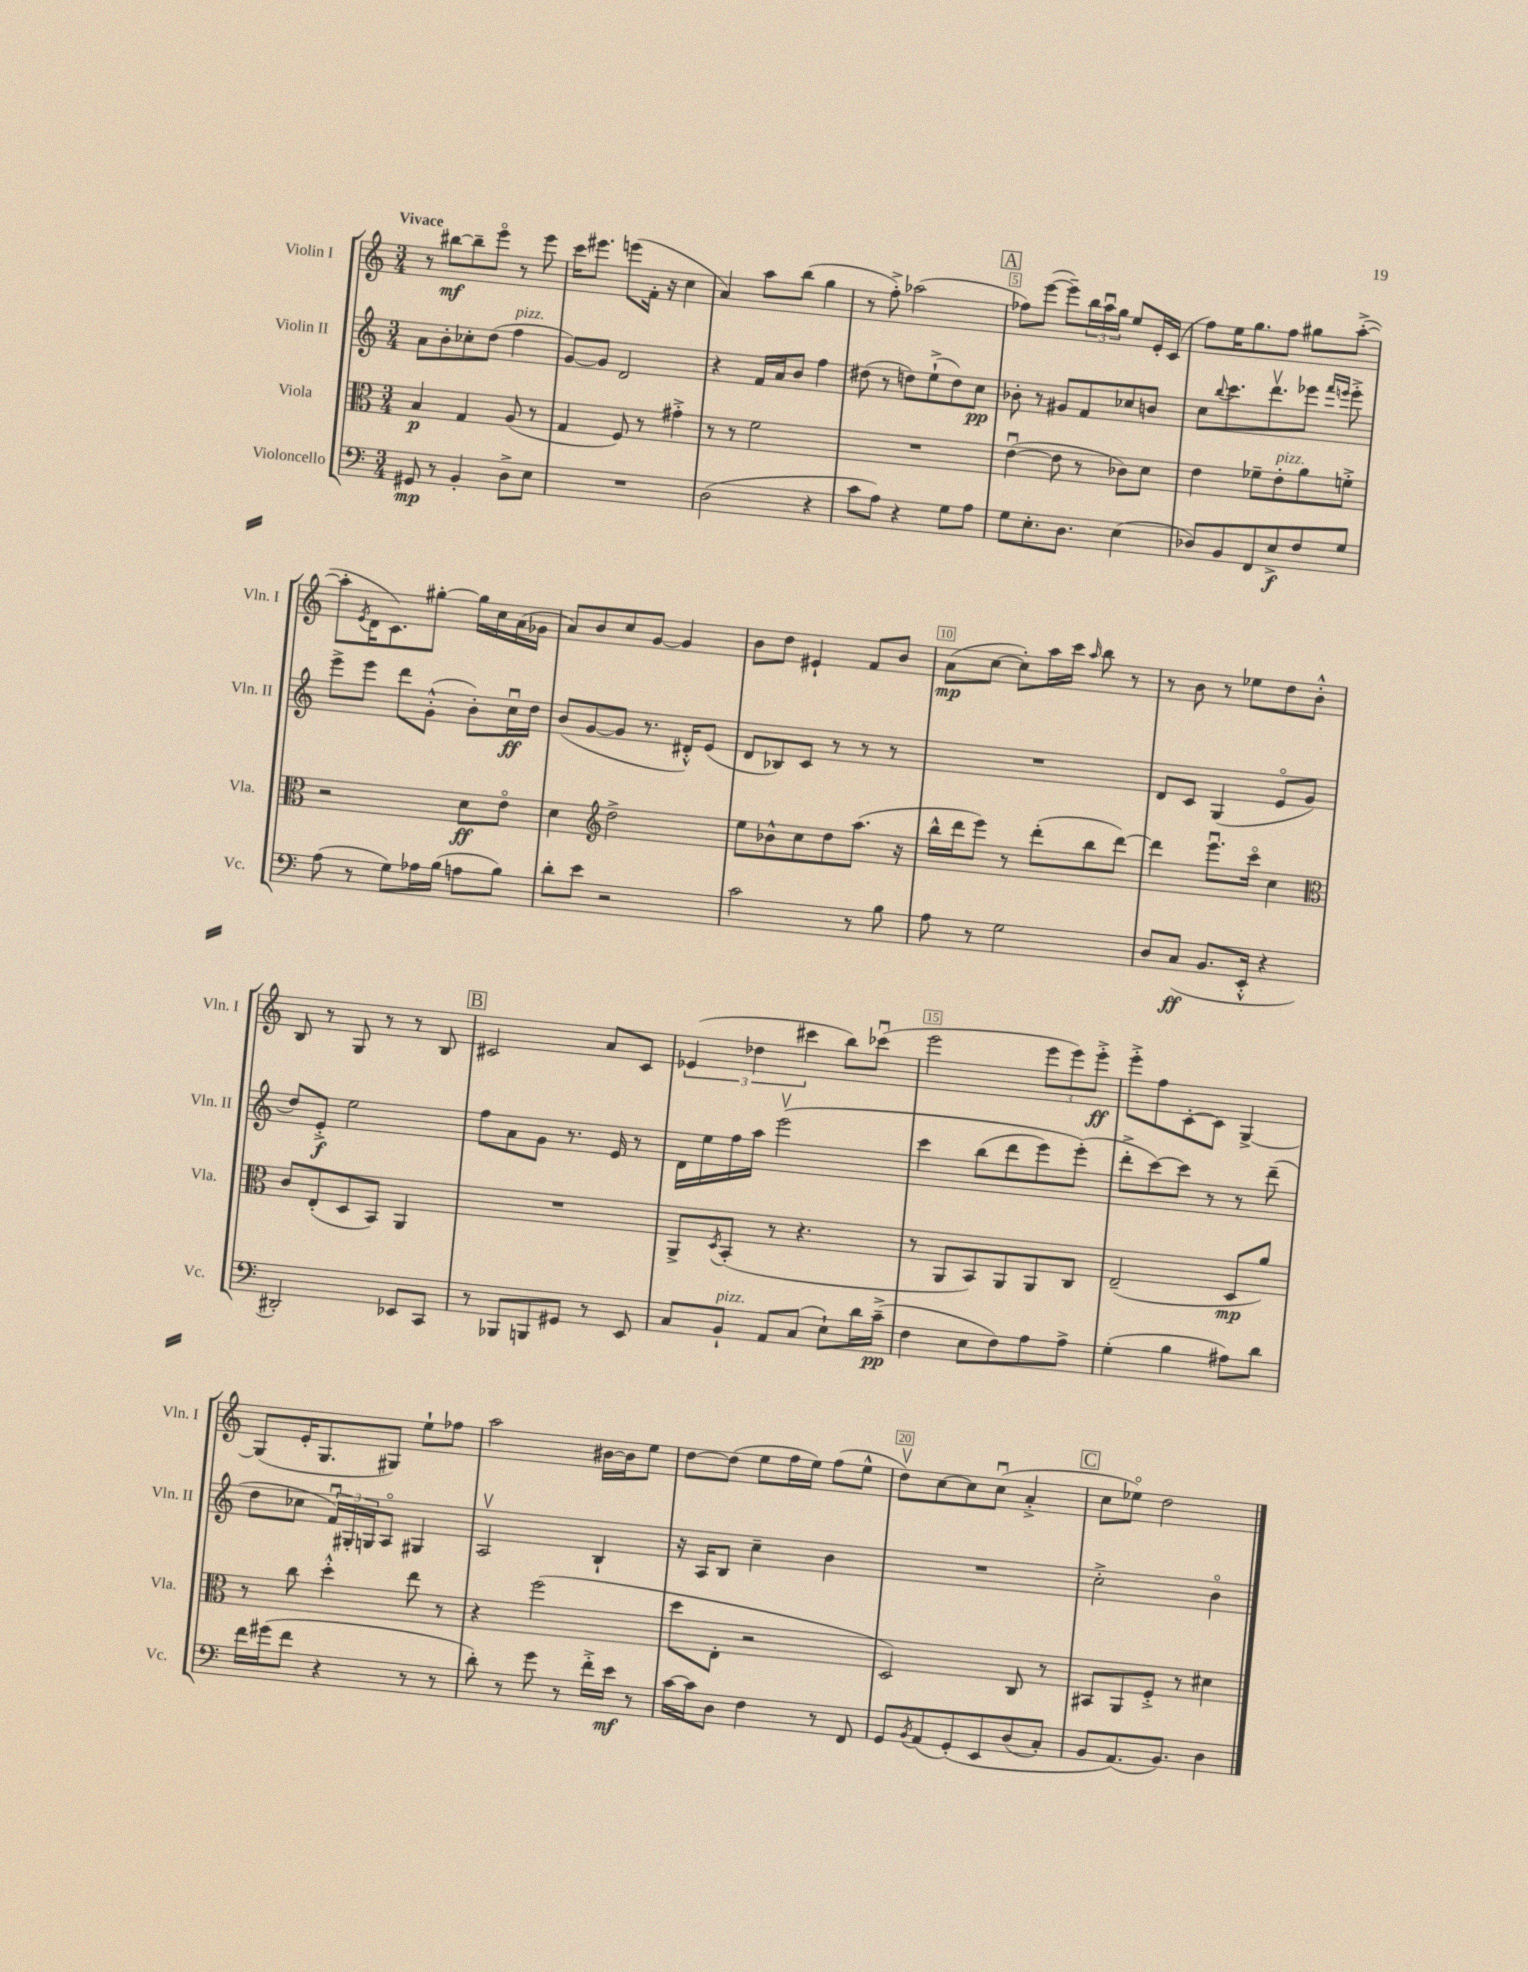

**kern	**kern	**kern	**kern
*staff4	*staff3	*staff2	*staff1
*clefF4	*clefC3	*clefG2	*clefG2
*k[]	*k[]	*k[]	*k[]
*M3/4	*M3/4	*M3/4	*M3/4
8GG#/	4B/	8a\L	8r
8r	.	8b'\	[8bb#\L
4BB'/	4G/	8cc-'\	8bb#~\]
.	.	(8dd\J	8eeeo\J
8D^\L	(8A/	4ff\	8r
8E\J	8r	.	8eee\
=	=	=	=
2.r	4G/	[8g/L)	16ccc\LK
.	.	.	8.eee#\J
.	.	8g/]J	.
.	8F/)	2d/	(8eee\L
.	8r	.	16f'\Jk
.	.	.	16r
.	4g#'^\	.	4cc\
=	=	=	=
(2D\	8r	4r	4a/)
.	8r	.	.
.	2f\	16f/LL	8aa\L
.	.	16a/J	.
.	.	8b/J	(8bb\J
4r	.	4ff\	4gg\
=	=	=	=
8c\L	2.r	(8dd#\	8r
8A\J)	.	8r	8ff'^\)
4r	.	8dd\L)	(2aa-\
.	.	(8ee`^\	.
8G\L	.	8dd\)	.
8A\J	.	8cc\J	.
=	=	=	=
8G\L	([4eu\	8b-'\	8ff-\L)
8.E'\	.	8r	([8eee\J
.	8e\]	8g#/L	8eee~\]L)
8.D\J	.	.	.
.	8r	8f/	24bb\L
.	.	.	24aau\
.	.	.	24gg\JJ
(4E\	8c-\L)	8cc-/	8ee/L
.	8d\J	8b/J	16e'/L
.	.	.	(16c/JJ
=	=	=	=
8D-/L)	4e\	8cc\L	8ff\L)
.	.	8qqbb/	.
8BB/	.	8.ccc\	16ee\K
.	.	.	8.gg\
8FF/	8f-~\L	.	.
.	.	8.dddv\	.
8E^/	8e'\	.	8ff\J
8F/	8a\	8eee-\J	8gg#\L
.	.	16qqfff/LL	.
.	.	16qqeee/JJ	.
8G/J	8f'^\J	8eee'^\	([8aa'^\J
=	=	=	=
(8A\	2r	8eee^\L	8aa'\]L
.	.	.	8qe/
8r	.	8eee\J	16d\K
.	.	.	8.c\)
8G\L)	.	8ddd\L	.
16A-\L	.	(8g'^^\J	[8gg#'\J
(16B\JJ	.	.	.
8A\L	8d\L	8b'\L)	16gg#\]LL
.	.	.	16cc\
8B\J)	8eo\J	16ccu\L	(16a\
.	.	16dd\JJ	16g-\JJ
=	=	=	=
8d'\L	4d\	(8b/L	8a/L)
8e\J	.	[8g/	8b/
*	*clefG2	*	*
2r	2dd^\	8g/]J	8cc/
.	.	8.r	[8g/J
.	.	.	4g/]
.	.	16d#'^^/LK)	.
.	.	(8e/J	.
=	=	=	=
2c\	8ee\L	8d/L	8b\L
.	8b-^^\	8B-/)	8dd\J
.	8cc\	8c/J	4e#`/
.	8dd\	8r	.
8r	(8.aa\J	8r	8f/L
8B\	.	8r	8b/J
.	16r	.	.
=	=	=	=
8A\	16bb^^\LL	2.r	(8a\L
.	16ddd\J	.	.
8r	8eee\J)	.	[8cc\J
2G\	8r	.	8cc'\]L)
.	(8ddd'\L	.	16aa\L
.	.	.	16ccc\JJ
.	.	.	16qqaa/
.	8bb\	.	8bb\
.	[8ddd\J)	.	8r
=	=	=	=
8D/L	4ddd\]	8d/L	8r
(8C/J	.	8c/J	8b\
8.BB/L	8.eeeu\L	(4G/	8r
.	.	.	8ee-\L
16EE'^^/Jk	16ccco\Jk	.	.
4r	4cc\	8eo/L	8dd\
.	.	8g/J	8b'^^\J
=	=	=	=
*	*clefC3	*	*
2DD#'/)	8c/L	8dd/L)	8B/
.	(8E'/	8e'^/J	8r
.	8D/	2ee\	8G/
.	8BB/J)	.	8r
8EE-/L	4AA/	.	8r
8CC/J	.	.	8B/
=	=	=	=
8r	2.r	8ff\L	2c#/
8BBB-/L	.	8a\	.
8BBB/	.	8g\J	.
8GG#/J	.	8.r	.
8r	.	.	8a/L
.	.	16e/	.
8EE/	.	8r	8c#/J
=	=	=	=
8C/L	8AA^/L	16d\LL	(6e-/
.	.	16ee\	.
.	8qD/	.	.
8BB`/J	(8BB'/J	16ff\	.
.	.	.	6dd-\
.	.	16aa\JJ	.
8AA/L	8r	&(2eeev\	.
.	.	.	6ccc#\
(8C/J	4.r	.	.
8E`\L)	.	.	8bb\L)
16d\L	.	.	(8ccc-u\J
(16c~^\JJ	.	.	.
=	=	=	=
4F\	8r	4ccc\	2eee\
.	8AA/L	.	.
8E\L	8BB/)	(8bb\L	.
8F\)	8AA/	8ddd\	.
8A\	8AA/	8eee\)	12eee\L
.	.	.	12eee\)
8A^\J	8C/J	(8eee'\J&)	.
.	.	.	12eee'^\J
=	=	=	=
(4G'\	(2E~/	8ddd'^\L	8eee'^\L
.	.	[8ccc\)	8ff\
4B\	.	8ccc\]J	[8c'\
.	.	8r	8c\]J
8A#\L)	8D/L	8r	[4G^/
8d\J	8a/J)	(8ddd~\	.
=	=	=	=
16f\LL	8r	8dd\L	(8G/]L
(16g#\J	.	.	.
8f\J	8cc\	8cc-\J	16e'/K
.	.	.	8.G/
4r	4dd'^^\	24fu/LL)	.
.	.	24G#'/	.
.	.	24G/J	.
.	.	8Ao/J	8G#/J)
8r	8ee\	4G#/	8ee`\L
8r	8r	.	8ff-\J
=	=	=	=
8d'\)	4r	2Av/	2aa\
8r	.	.	.
8g\	(2ff\	.	.
8r	.	.	.
16f'^\LL	.	4B`/	[16b#\LL
16e\JJ	.	.	16b#\]J
8r	.	.	8ee\J
=	=	=	=
[16c\LL	8dd\L	16r	[8dd\L
16c\]J	.	16A/LK	.
8D\J	8E'\J	8B/J	(8dd\]J
4F\	2r	4cc~\	8ee\L
.	.	.	16ff\L
.	.	.	16ee\JJ)
8r	.	4b\	(8ff\L
8FF/	.	.	8ee^^\J
=	=	=	=
8GG/L	2D/)	2.r	8ddv\L)
8qBB/	.	.	.
(8AA/	.	.	[8cc\
&(8GG'/)	.	.	8cc\]
8EE/	.	.	(8ccu\J
(8D/	8C/	.	4a'^/
8C'/J)	8r	.	.
=	=	=	=
8BB/L	8BB#/L	2cc'^\	8cc\L
(8.AA/&)	8AA/	.	8ee-o\J)
.	8F'^/J	.	2dd\
8.BB/J)	.	.	.
.	8r	.	.
4D\	4d#\	4bo\	.
==	==	==	==
*-	*-	*-	*-
